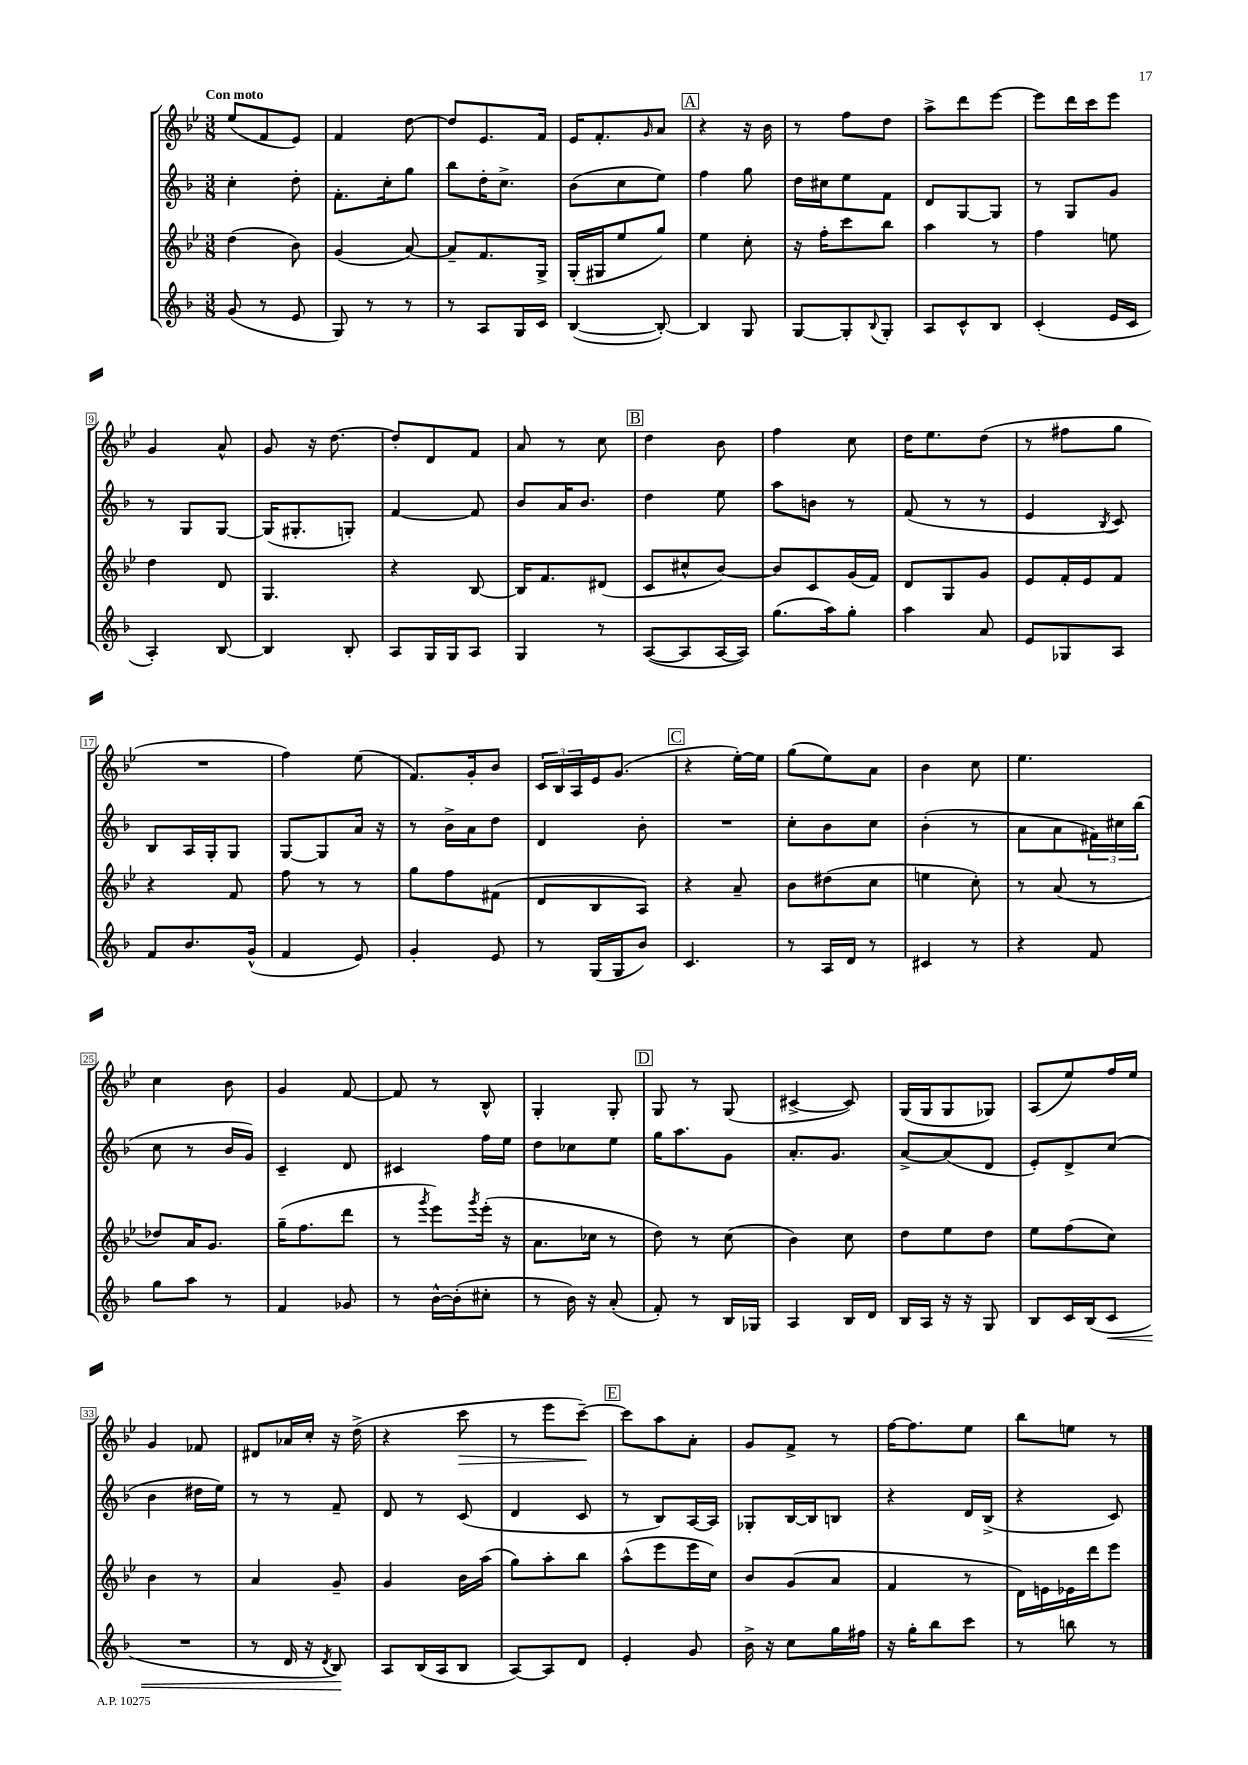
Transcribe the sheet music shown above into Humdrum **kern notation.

**kern	**kern	**kern	**kern
*staff4	*staff3	*staff2	*staff1
*clefG2	*clefG2	*clefG2	*clefG2
*k[b-]	*k[b-e-]	*k[b-]	*k[b-e-]
*M3/8	*M3/8	*M3/8	*M3/8
(8g	(4dd	4cc'	(8ee-
8r	.	.	8f
8e	8b-)	8dd'	8e-)
=	=	=	=
8G)	(4g	8.f'	4f
8r	.	.	.
.	.	16cc'	.
8r	[8a)	8gg	[8dd
=	=	=	=
8r	8a~]	8bb-	8dd]
8A	8.f	16dd'	8.e-
.	.	8.cc^	.
16G	.	.	.
16c	16G^	.	16f
=	=	=	=
([4B-	(16G'	(8b-	16e-
.	16G#	.	8.f'
.	8ee-	8cc	.
.	.	.	16qqg
8B-'_)	8gg)	8ee)	8a
=	=	=	=
4B-]	4ee-	4ff	4r
8G	8cc'	8gg	16r
.	.	.	16b-
=	=	=	=
[8G	16r	16dd	8r
.	16ff'	16cc#	.
8G']	8ccc	8ee	8ff
8qqB-	.	.	.
8G'	8bb-	8f	8dd
=	=	=	=
8A	4aa	8d	8aa^
8c^^	.	[8G	8ddd
8B-	8r	8G]	[8eee-
=	=	=	=
(4c'	4ff	8r	8eee-]
.	.	8G	16ddd
.	.	.	16ccc
16e	8ee	8g	8eee-
16c	.	.	.
=	=	=	=
4A')	4dd	8r	4g
.	.	8G	.
[8B-	8d	[8G	8a^^
=	=	=	=
4B-]	4.G	(16G]	8g
.	.	8.G#'	.
.	.	.	16r
.	.	.	[8.dd
8B-'	.	8G')	.
=	=	=	=
8A	4r	[4f	8dd']
16G	.	.	8d
16G	.	.	.
8A	[8B-	8f]	8f
=	=	=	=
4G	16B-]	8b-	8a
.	8.f	.	.
.	.	16a	8r
.	.	8.b-	.
8r	(8d#	.	8cc
=	=	=	=
([8A	8c	4dd	4dd
8A]	8cc#^^	.	.
[16A	[8b-)	8ee	8b-
16A])	.	.	.
=	=	=	=
(8.gg	8b-]	8aa	4ff
.	8c	8b	.
16aa)	.	.	.
8gg'	(16g	8r	8cc
.	16f)	.	.
=	=	=	=
4aa	8d	(8f	16dd
.	.	.	8.ee-
.	8G	8r	.
8a	8g	8r	(8dd
=	=	=	=
8e	8e-	4e	8r
8G-	16f'	.	8ff#
.	16e-	.	.
.	.	8qB-	.
8A	8f	8c)	8gg
=	=	=	=
8f	4r	8B-	4.r
8.b-	.	16A	.
.	.	16G'	.
.	8f	8G	.
(16g^^	.	.	.
=	=	=	=
4f	8ff	[8G	4ff)
.	8r	8G]	.
8e)	8r	16a	(8ee-
.	.	16r	.
=	=	=	=
4g'	8gg	8r	8.f)
.	8ff	16b-^	.
.	.	16a	16g'
8e	(8f#	8dd	8b-
=	=	=	=
8r	8d	4d	24c
.	.	.	24B-
.	.	.	24A
(16G	8B-	.	16e-
16G	.	.	(8.g
8b-)	8A)	8b-'	.
=	=	=	=
4.c	4r	4.r	4r
.	8a~	.	[16ee-')
.	.	.	16ee-]
=	=	=	=
8r	8b-	8cc'	(8gg
16A	(8dd#	8b-	8ee-)
16d	.	.	.
8r	8cc	8cc	8a
=	=	=	=
4c#	4ee	(4b-'	4b-
8r	8cc')	8r	8cc
=	=	=	=
4r	8r	8a	4.ee-
.	(8a	8a	.
8f	8r	24f#)	.
.	.	24cc#	.
.	.	(24bb-	.
=	=	=	=
8gg	8dd-)	8cc	4cc
8aa	16a	8r	.
.	8.g	.	.
8r	.	16b-	8b-
.	.	16g)	.
=	=	=	=
4f	(16gg~	4c~	4g
.	8.ff	.	.
8g-	8ddd	8d	[8f
=	=	=	=
8r	8r	4c#	8f]
.	8qggg	.	.
[16b-^^	8eee-)	.	8r
(16b-']	.	.	.
.	8qggg	.	.
8cc#'	(16eee-'	16ff	8B-^^
.	16r	16ee	.
=	=	=	=
8r	8.a	8dd	4G'
16b-)	.	8cc-	.
16r	16cc-	.	.
(8a'	8r	8ee	8G'
=	=	=	=
8f')	8dd)	16gg	8G
.	.	8.aa	.
8r	8r	.	8r
16B-	(8cc	8g	(8G
16G-	.	.	.
=	=	=	=
4A	4b-)	8.a'	[4c#^
.	.	8.g	.
16B-	8cc	.	8c#])
16d	.	.	.
=	=	=	=
16B-	8dd	[8a^	(16G
16A	.	.	16G
16r	8ee-	(8a]	8G
16r	.	.	.
8G	8dd	8d	8G-)
=	=	=	=
8B-	8ee-	8e')	(8A
16c	(8ff	8d^	8ee-)
(16B-	.	.	.
8c	8cc)	(8cc	16ff
.	.	.	16ee-
=	=	=	=
4.r	4b-	4b-	4g
.	8r	16dd#	8f-
.	.	16ee)	.
=	=	=	=
8r	4a	8r	8d#
16d	.	8r	16a-
16r	.	.	16cc'
8qd	.	.	.
8B-)	8g~	8f~	16r
.	.	.	(16dd^
=	=	=	=
8A	4g	8d	4r
(16B-	.	8r	.
16A	.	.	.
8B-	16b-	(8c	8ccc
.	(16aa	.	.
=	=	=	=
[8A)	8gg)	4d	8r
8A]	8aa'	.	8eee-
8d	8bb-	8c	[8ccc~)
=	=	=	=
4e'	(8aa^^	8r	8ccc]
.	8eee-	8B-)	8aa
8g	16eee-	[16A	8a'
.	16cc)	16A]	.
=	=	=	=
16b-^	8b-	8G-'	8g
16r	.	.	.
8cc	(8g	[16B-	8f^
.	.	16B-]	.
16gg	8a	8B	8r
16ff#	.	.	.
=	=	=	=
16r	4f	4r	[16ff
16gg'	.	.	8.ff]
8bb-	.	.	.
8ccc	8r	16d	8ee-
.	.	(16B-^	.
=	=	=	=
8r	16d)	4r	8bb-
.	16e	.	.
8bb	16e-	.	8ee
.	16ddd	.	.
8r	8eee-	8c)	8r
==	==	==	==
*-	*-	*-	*-
